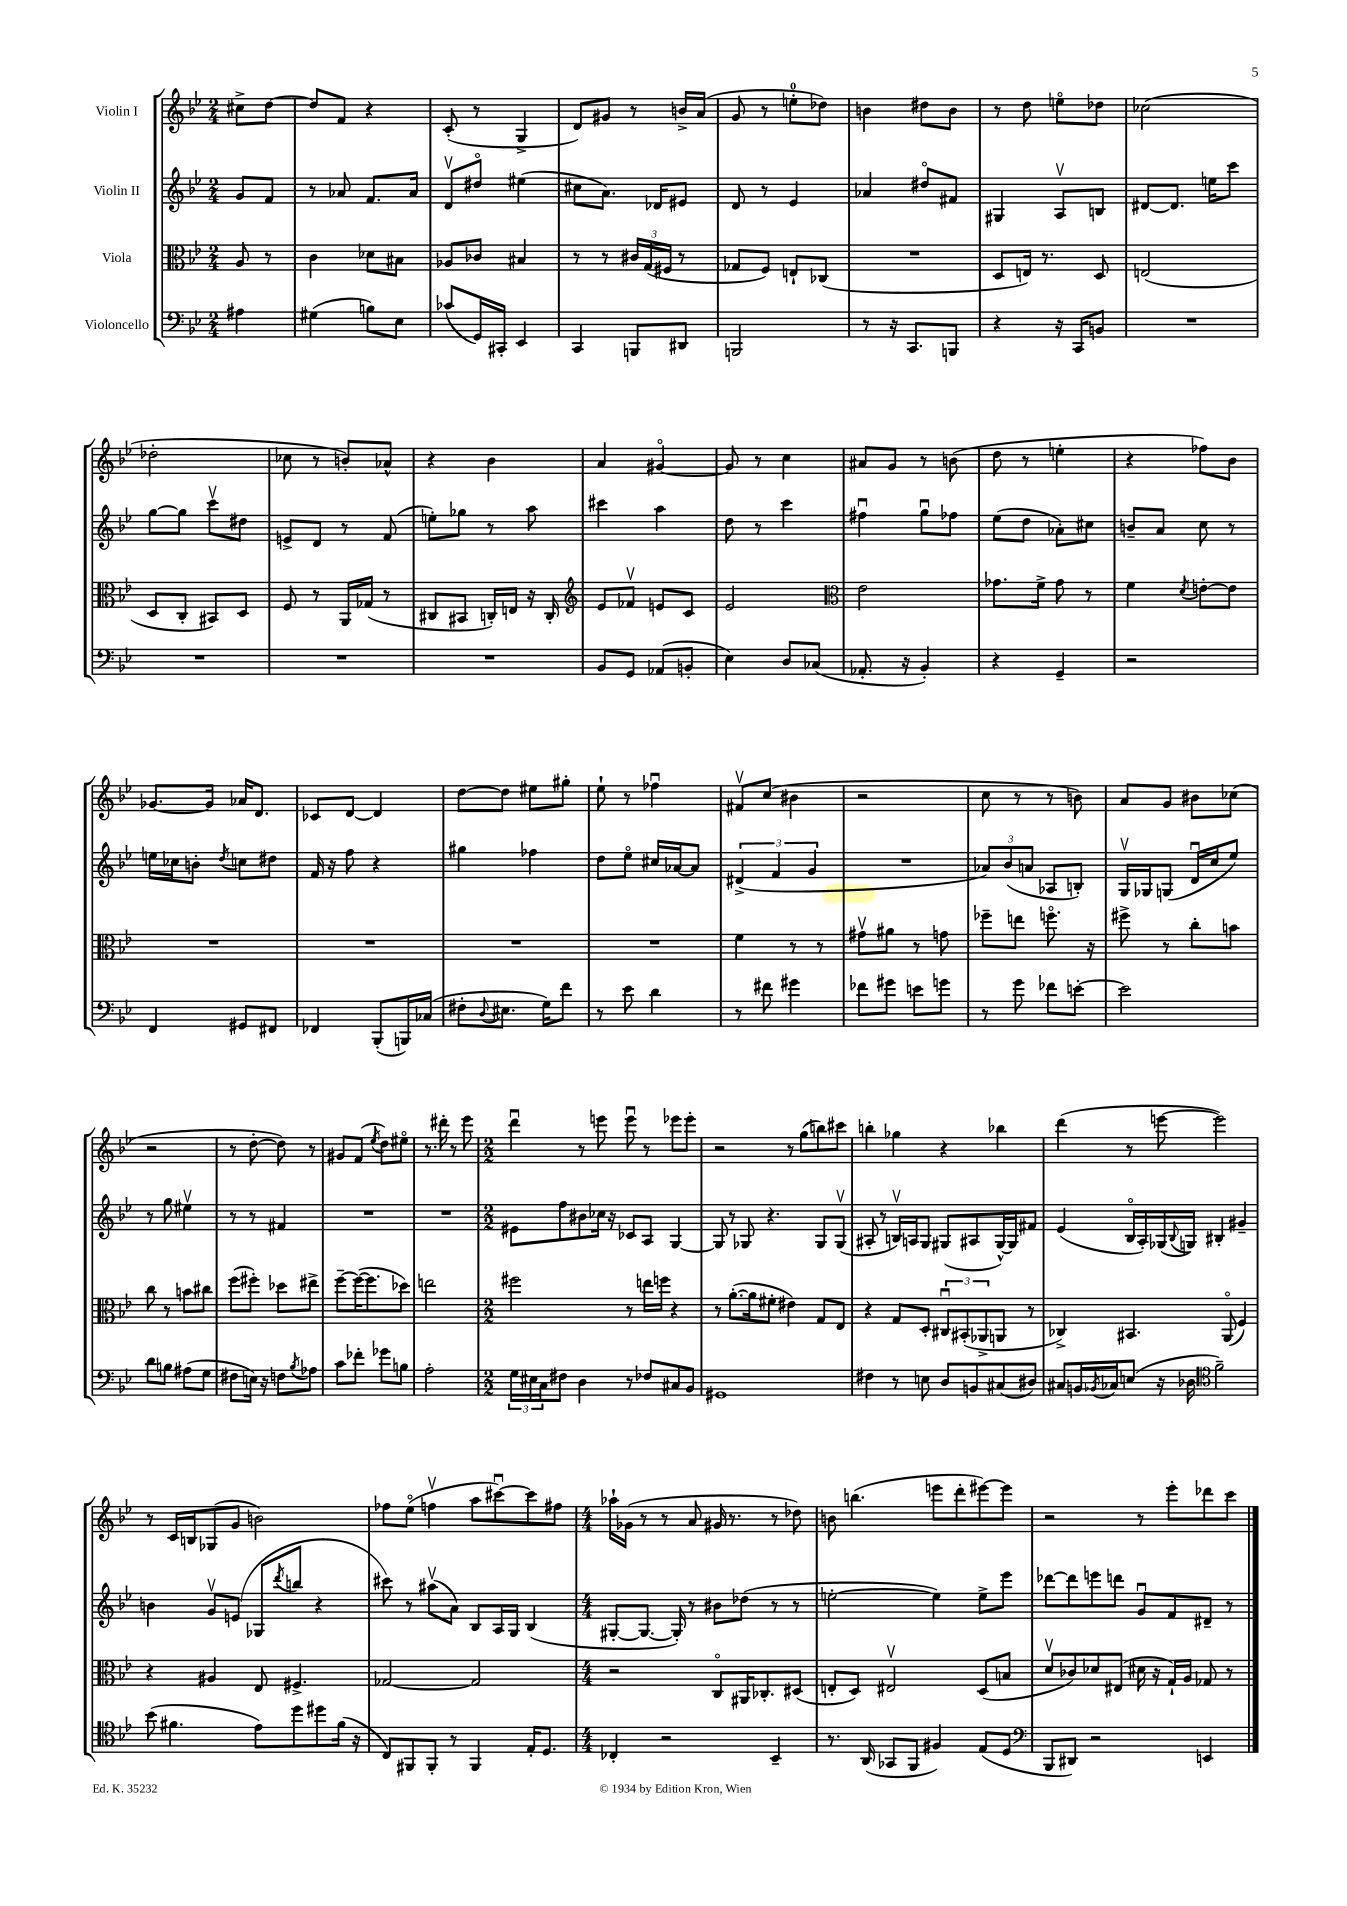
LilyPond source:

<<
\new StaffGroup <<
\new Staff = "s0" \with { instrumentName = "Violin I" } {
    \clef treble \key bes \major \numericTimeSignature \time 2/4 \partial 4
    cis''8-> d''8~ |
    d''8 f'8 r4 |
    c'8-.( r8 g4-> |
    d'8) gis'8 r8 b'16-> a'16( |
    g'8 r8 e''8-0-. des''8) |
    b'4 dis''8 b'8 |
    r8 d''8 e''8\flageolet des''8 |
    ces''2( |
    des''2-. |
    ces''8 r8 b'8-.) aes'8-^ |
    r4 bes'4 |
    a'4 gis'4~\flageolet |
    gis'8 r8 c''4 |
    ais'8 g'8 r8 b'8( |
    d''8 r8 e''4-. |
    r4 fes''8) bes'8 |
    ges'8.~ ges'16 aes'16 d'8. |
    ces'8 d'8~ d'4 |
    d''8~ d''8 eis''8 gis''8-. |
    ees''8-! r8 fes''4\downbow |
    fis'8\upbow c''8( bis'4 |
    r2 |
    c''8 r8 r8 b'8) |
    a'8 g'8 bis'8 ces''8( |
    r2 |
    r8 d''8~-. d''8) r8 |
    gis'8 f'8( \acciaccatura { ees''8 } d''8) eis''8\flageolet |
    r8. dis'''16-. r8 ees'''8 |
    \numericTimeSignature \time 2/2 d'''4\downbow r8 e'''8 e'''8\downbow r8 ees'''8 ees'''8-. |
    r2 r8 g''8( b''8) cis'''8 |
    b''4-. ges''4 r4 bes''4 |
    d'''4( r8 e'''8~ e'''2) |
    r8 c'16 b16 ges8( g'8 b'2) |
    fes''8 ees''8\flageolet( f''4\upbow a''8 cis'''8~\downbow) cis'''8 fis''8 |
    \numericTimeSignature \time 4/4 aes''16-! ges'16( r8 r8 a'8 gis'16 r8. r8 des''8) |
    b'8 b''4.( e'''8 d'''8-. eis'''8~) eis'''8 |
    r2 r8 ees'''8-. des'''8 c'''8 \bar "|." |
}
\new Staff = "s1" \with { instrumentName = "Violin II" } {
    \clef treble \key bes \major \numericTimeSignature \time 2/4 \partial 4
    g'8 f'8 |
    r8 aes'8 f'8. aes'16 |
    d'8\upbow dis''8\flageolet eis''4( |
    cis''8 a'8.) des'16 eis'8 |
    d'8 r8 ees'4 |
    aes'4 dis''8\flageolet fis'8 |
    gis4 a8\upbow b8 |
    dis'8~ dis'8. e''16 c'''8 |
    g''8~ g''8 c'''8\upbow dis''8 |
    e'8-> d'8 r8 f'8( |
    e''8-.) ges''8 r8 a''8 |
    cis'''4 a''4 |
    d''8 r8 c'''4 |
    fis''4\downbow g''8\downbow fes''8 |
    ees''8( d''8 aes'8-.) cis''8 |
    b'8-- a'8 c''8 r8 |
    e''16 ces''16 b'8-. \acciaccatura { d''8 } c''8 dis''8 |
    f'16 r16 f''8 r4 |
    gis''4 fes''4 |
    d''8 ees''8\flageolet cis''16 aes'16~ aes'8 |
    \tuplet 3/2 { dis'4->( f'4 g'4 } |
    R2 |
    \tuplet 3/2 { aes'8) bes'8( a'8 } aes8 b8-.) |
    g16\upbow ges16 g8( d'16\downbow c''16 ees''8) |
    r8 g''8 eis''4\upbow |
    r8 r8 fis'4 |
    R2 |
    R2 |
    \numericTimeSignature \time 2/2 eis'8 f''8 bis'8 ces''16 r16 ces'8 a8 g4~ |
    g8 r8 ges8 r4. ges8 ges8\upbow( |
    ais8-. r8 b16\upbow) a16 g8 gis8( ais8 gis16~-^) gis16 fis'8 |
    ees'4( bes16\flageolet a16-.) ges16( \appoggiatura { bes8 } g16) bis4-. gis'4-- |
    b'4 g'8\upbow e'8( ges8 \acciaccatura { d'''8 } b''8 r4 |
    cis'''8) r8 ais''8\upbow( a'8) bes8 a16 g16 bes4( |
    \numericTimeSignature \time 4/4 gis8~-. gis8.~ gis16-.) r8 bis'8 des''8( r8 r8 |
    e''2~-. e''4) e''8-> ees'''8 |
    des'''8~ des'''8 e'''8 d'''8 g'8\downbow f'8 dis'8-- r8 \bar "|." |
}
\new Staff = "s2" \with { instrumentName = "Viola" } {
    \clef alto \key bes \major \numericTimeSignature \time 2/4 \partial 4
    a8 r8 |
    c'4 des'8 bis8 |
    aes8 ces'8 bis4 |
    r8 r8 \tuplet 3/2 { cis'16 g16( fis16 } r8 |
    ges8 f8) e8-! ces8( |
    R2 |
    d8 e16) r8. d8 |
    e2( |
    d8 c8-. bis,8) d8 |
    f8 r8 a,16 ges16( r8 |
    cis8 bis,8 c16-.) e16 r16 c16-. |
    \clef treble ees'8 fes'8\upbow e'8 c'8 |
    ees'2 |
    \clef alto ees'2 |
    ges'8. f'16-> ges'8 r8 |
    f'4 \acciaccatura { d'8 } e'8~-. e'8 |
    R2 |
    R2 |
    R2 |
    R2 |
    f'4 r8 r8 |
    gis'8\upbow ais'8 r8 g'8 |
    fes''8-- e''8 f''8.\flageolet r16 |
    fis''8-> r8 c''8-. b'8 |
    c''8 r8 b'8 cis''8 |
    f''8( fis''8-.) des''8 eis''8-> |
    f''8~-- f''16~( f''8. des''8) |
    e''2 |
    \numericTimeSignature \time 2/2 fis''2 r8 e''16 f''16 r4 |
    r8 a'8.~-.( a'16 fis'8-. eis'4) g8 ees8 |
    r4 g8 d8-. \tuplet 3/2 { cis8\downbow bis,8-.( aes,8-> } a,8 r8 |
    ces4->) bis,4. a,8\flageolet( f4) |
    r4 ais4 ees8 fis4.-> |
    ges2~ ges2 |
    \numericTimeSignature \time 4/4 r2 c8\flageolet ais,16 ces8.-. dis8( |
    e8-. d8) eis2\upbow d8( b8 |
    d'8\upbow ces'8) des'8 eis8( dis'16 r16 g16-!) a16 ges8 r8 \bar "|." |
}
\new Staff = "s3" \with { instrumentName = "Violoncello" } {
    \clef bass \key bes \major \numericTimeSignature \time 2/4 \partial 4
    ais4 |
    gis4( b8) ees8 |
    ces'8( g,16) cis,16-. ees,4 |
    c,4 b,,8 dis,8 |
    b,,2 |
    r8 r16 c,8. b,,8 |
    r4 r16 c,16 b,8 |
    R2 |
    R2 |
    R2 |
    R2 |
    bes,8 g,8 aes,8( b,8-. |
    ees4) d8 ces8( |
    aes,8.-. r16 bes,4-.) |
    r4 g,4-- |
    r2 |
    f,4 gis,8 fis,8 |
    fes,4 bes,,8-.( b,,16) ces16( |
    fis8-. \appoggiatura { d8 } eis8. g16) f'8 |
    r8 ees'8 d'4 |
    r8 fis'8 gis'4 |
    fes'8 gis'8 e'8 g'8 |
    r8 g'8 fes'8 e'8~-. |
    e'2 |
    d'8 b8 ais8( g8 |
    fis8 e16) r16 f8 \acciaccatura { bes8 } aes8 |
    c'8 fes'8-. ges'8 b8 |
    a2-. |
    \numericTimeSignature \time 2/2 \tuplet 3/2 { g16 eis16 c16 } fis8 d4 r8 fes8 cis8 bes,8 |
    gis,1 |
    fis4 r8 e8 d8 b,8 cis8( dis8) |
    cis8 b,16 \acciaccatura { bes,8 } ces16 e8( r16 des16 \clef tenor f'2--) |
    bes'8( fis'4. ees'8) d''8 dis''8 fis'16( r16 |
    c8) fis,8 fis,8-. r8 fis,4 ees16-. d8. |
    \numericTimeSignature \time 4/4 ces4-. r2 bes,4-- |
    r8. a,16( ges,8 f,8 fis4) ees8( d8 |
    \clef bass bes,,8 dis,8) r2 e,4 \bar "|." |
}
>>
>>
\layout { \context { \Score \remove "Bar_number_engraver" } }
